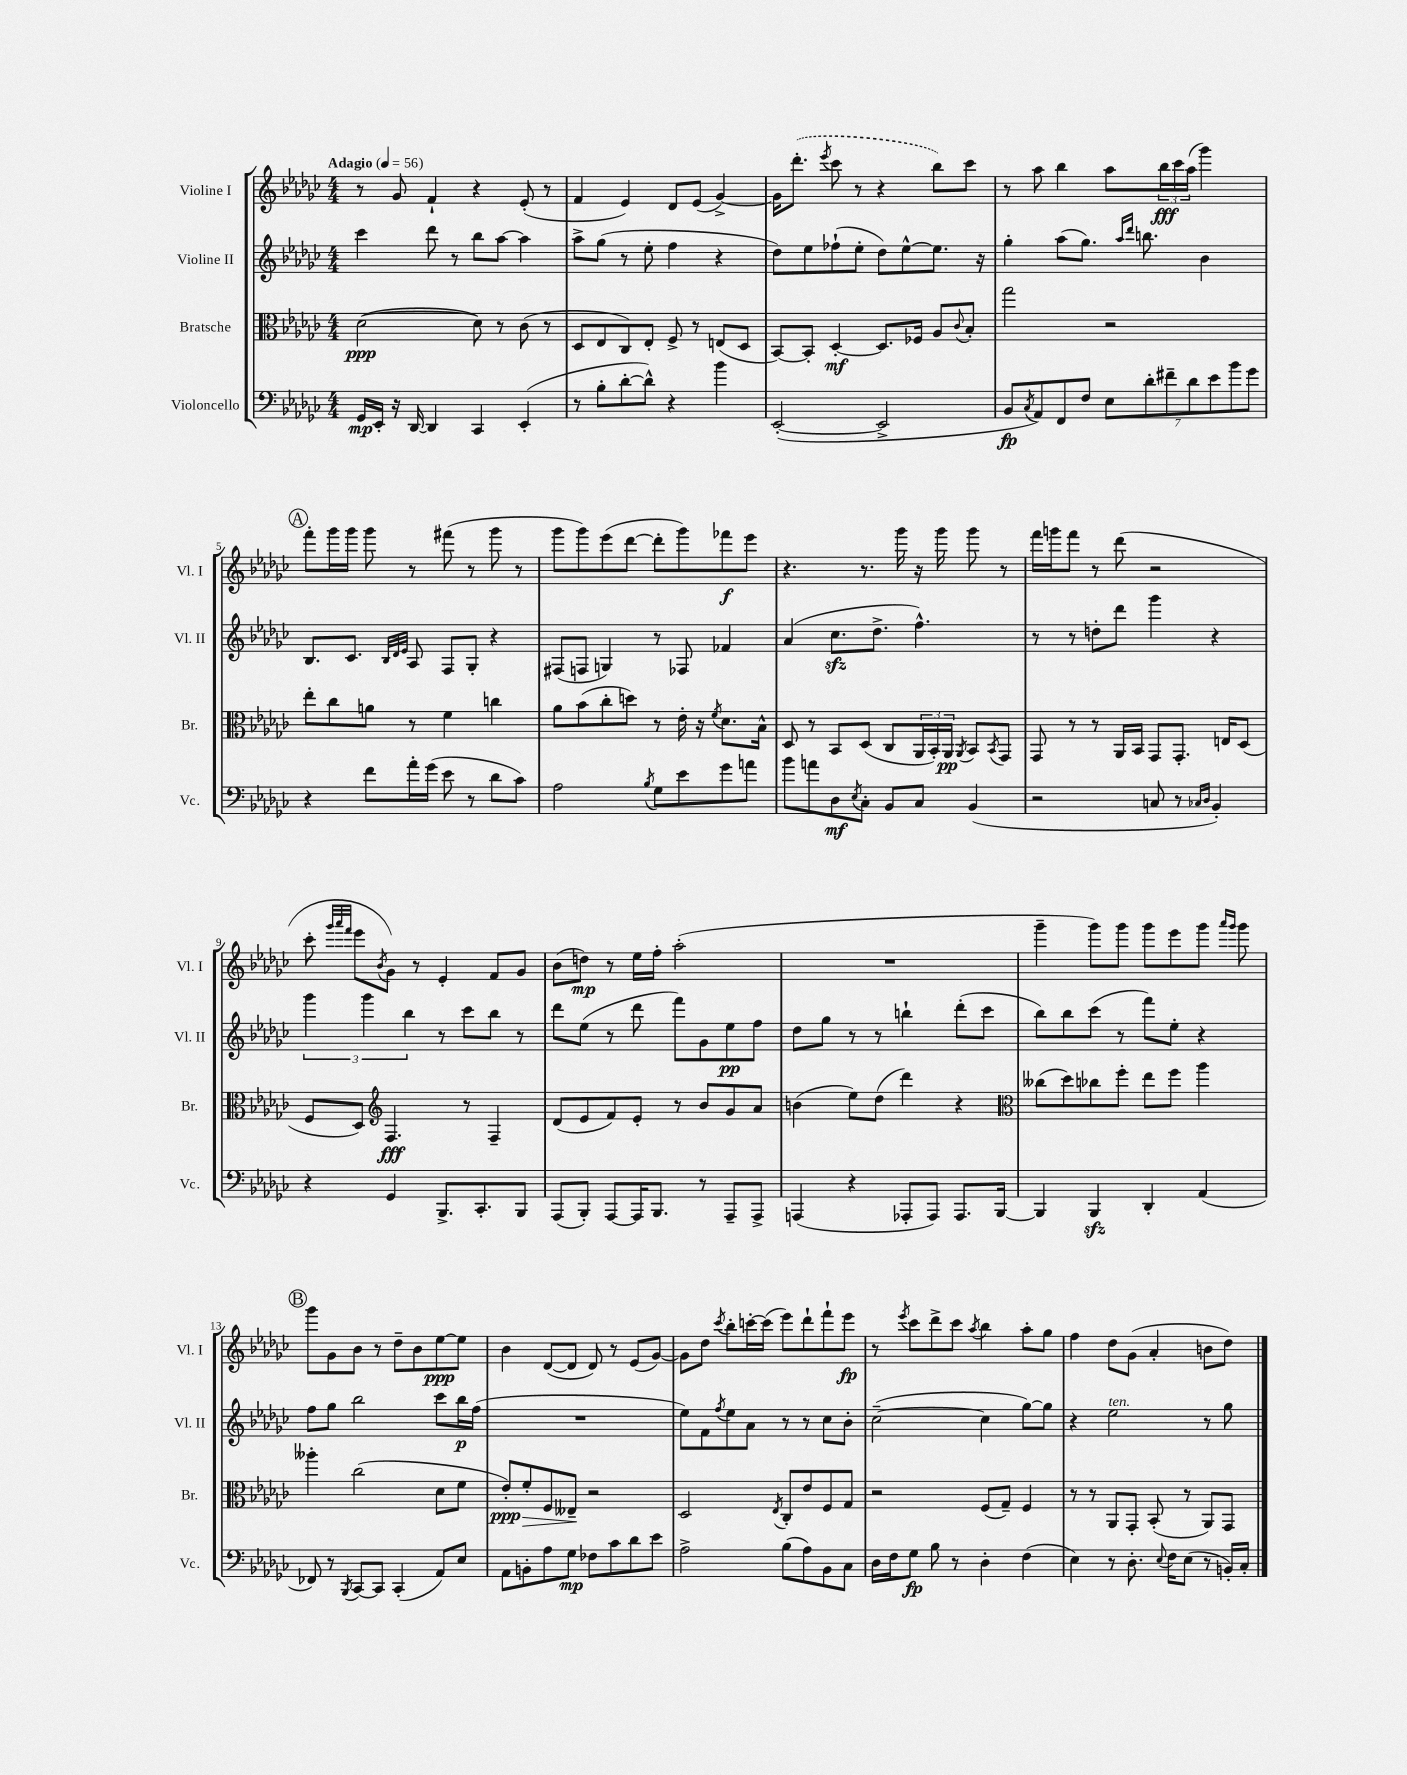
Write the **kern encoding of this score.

**kern	**kern	**kern	**kern
*staff4	*staff3	*staff2	*staff1
*clefF4	*clefC3	*clefG2	*clefG2
*k[b-e-a-d-g-c-]	*k[b-e-a-d-g-c-]	*k[b-e-a-d-g-c-]	*k[b-e-a-d-g-c-]
*M4/4	*M4/4	*M4/4	*M4/4
*MM56	*MM56	*MM56	*MM56
16GG-	([2d-	4ccc-	8r
16EE-'	.	.	.
16r	.	.	8g-
[16DD-	.	.	.
4DD-]	.	8ddd-	4f`
.	.	8r	.
4CC-	8d-])	8bb-	4r
.	8r	[8aa-	.
(4EE-'	(8c-	4aa-]	(8e-'
.	8r	.	8r
=	=	=	=
8r	8D-	8aa-^	4f
8B-'	8E-	(8gg-	.
[8d-'	8C-)	8r	4e-)
8d-^^])	8E-'	8ee-'	.
4r	8F^	4ff	8d-
.	8r	.	(8e-
4b-	(8E	4r	[4g-^)
.	8D-	.	.
=	=	=	=
([2EE-'	[8BB-)	8dd-)	16g-]
.	.	.	(8.ddd-'
.	8BB-']	8ee-	.
.	.	.	8qeee-
.	[4D-'	(8ff-`	8ccc-
.	.	8ee-'	8r
2EE-^]	8.D-]	8dd-)	4r
.	.	[8ee-^^	.
.	16F-	.	.
.	8A-	8.ee-]	8bb-)
.	8qqc-	.	.
.	8B-'	.	8ccc-
.	.	16r	.
=	=	=	=
8BB-	2gg-	4gg-'	8r
8qC-	.	.	.
8AA-)	.	.	8aa-
8FF	.	(8aa-	4bb-
8F	.	8.gg-)	.
14E-	2r	.	8aa-
.	.	16qqaa-	.
.	.	16qqddd-	.
.	.	8.bb	.
14d-'	.	.	.
.	.	.	24bb-
14f#~	.	.	.
.	.	.	24ccc-
.	.	.	(24aa-
14d-	.	.	.
.	.	4b-	4ggg-)
14e-	.	.	.
14b-	.	.	.
14g-	.	.	.
=	=	=	=
4r	8ee-'	8.B-	8fff'
.	8cc-	.	16ggg-
.	.	8.c-	16ggg-
8f	8a	.	8ggg-
.	.	32qqB-	.
.	.	32qqd-	.
.	.	32qqe-	.
16a-'	8r	8A-	8r
(16g-	.	.	.
8e-	4f	8F	(8fff#
8r	.	8G-'	8r
8d-	4cc	4r	8ggg-
8c-)	.	.	8r
=	=	=	=
2A-	8a-	(8F#	8ggg-
.	(8b-	8F	8ggg-)
.	8cc-'	4G)	(8eee-
.	8dd)	.	[8ddd-
8qB-	.	.	.
8G-	8r	8r	8ddd-']
8e-	16e-'	8F-	8ggg-)
.	16r	.	.
.	8qf	.	.
8g-	8.d-	4f-	8fff-
8a	.	.	8eee-
.	16B-^^	.	.
=	=	=	=
8b-	8D-	(4a-	4.r
8a	8r	.	.
8D-	8BB-	8.cc-	.
8qE-	.	.	.
8C-'	(8D-	.	8.r
.	.	8.dd-^	.
8BB-	8C-	.	.
.	.	.	16ggg-
8C-	24AA-	4.ff^^)	16r
.	24BB-')	.	.
.	.	.	16ggg-
.	24AA-	.	.
.	8qAA-	.	.
(4BB-	8BB-	.	8ggg-
.	8qBB-	.	.
.	8GG-	.	8r
=	=	=	=
2r	8GG-	8r	16fff
.	.	.	16ggg
.	8r	8r	8fff
.	8r	8dd'	8r
.	16AA-	8ddd-	(8ddd-
.	16BB-	.	.
8C	8GG-	4ggg-	2r
8r	8.GG-'	.	.
16qqC-	.	.	.
16qqD-	.	.	.
4BB-')	.	4r	.
.	16E	.	.
.	(8D-	.	.
=	=	=	=
4r	8F	6ggg-	8ccc-'
.	.	.	32qqggg-
.	.	.	32qqaaa-
.	.	.	32qqfff
.	8D-)	.	8eee-
.	.	6ggg-	.
*	*clefG2	*	*
.	.	.	8qb-
4GG-	4.F	.	8g-)
.	.	6bb-	.
.	.	.	8r
8.BBB-^	.	8r	4e-'
.	8r	8ccc-	.
8.CC-'	.	.	.
.	4F~	8bb-	8f
8BBB-	.	8r	8g-
=	=	=	=
(8AAA-	(8d-	8ddd-	(8b-
8BBB-')	8e-	(8ee-	8dd)
[8AAA-	8f)	8r	8r
16AAA-]	8e-'	8ddd-	16ee-
8.BBB-	.	.	16ff'
.	8r	8fff)	(2aa-'
8r	8b-	8g-	.
8AAA-~	8g-	8ee-	.
8AAA-^	8a-	8ff	.
=	=	=	=
(4AAA	(4b	8dd-	1r
.	.	8gg-	.
4r	8ee-)	8r	.
.	(8dd-	8r	.
8AAA-'	4ddd-)	4bb`	.
8AAA-)	.	.	.
8.AAA-	4r	(8ddd-'	.
.	.	8ccc-	.
[16BBB-	.	.	.
=	=	=	=
*	*clefC3	*	*
4BBB-]	(8cc--	8bb-)	4ggg-~
.	8dd-)	8bb-	.
4BBB-	8cc-	(8ccc-	8ggg-)
.	8ff'	8r	8ggg-
4DD-'	8ee-	8fff)	8ggg-
.	8ff	8ee-'	8eee-
(4AA-	4aa-	4r	8ggg-
.	.	.	16qqaaa-
.	.	.	16qqggg-
.	.	.	8ggg-
=	=	=	=
8FF-)	4aa--'	8ff	8ggg-
8r	.	8gg-	8g-
8qBBB-	.	.	.
[8CC-	(2cc-	2bb-	8b-
8CC-]	.	.	8r
(4CC-'	.	.	8dd-~
.	.	.	8b-
8AA-)	8d-	8ccc-	[8ee-
8E-	8f	16bb-	8ee-]
.	.	(16ff	.
=	=	=	=
8AA-	8e-')	1r	4b-
8BB'	8f'	.	.
8A-	8F	.	([8d-
8G-	8E--~	.	8d-]
8F-	2r	.	8d-)
8c-	.	.	8r
8d-	.	.	(8e-
8e-	.	.	[8g-)
=	=	=	=
2A-^	2D-	8ee-)	8g-]
.	.	8f	8dd-
.	.	8qff	8qccc-
.	.	8ee-	8bb-'
.	.	8a-	[16ccc'
.	.	.	(16ccc]
.	8qE-	.	.
(8B-	8C-'	8r	8eee-)
8A-)	8e-	8r	8ddd-`
8BB-	8F	8cc-	8fff`
8C-	8G-	8b-'	8eee-
=	=	=	=
16D-	2r	([2cc-~	8r
16F	.	.	.
.	.	.	8qeee-
8G-	.	.	8ccc-
8B-	.	.	8ddd-^
8r	.	.	8ccc-
.	.	.	8qaa-
4D-'	(8F	4cc-]	4bb-
.	8G-~)	.	.
(4F	4F	[8gg-)	8aa-'
.	.	8gg-]	8gg-
=	=	=	=
4E-)	8r	4r	4ff
.	8r	.	.
8r	8AA-	2ee-	8dd-
8.D-'	8GG-'	.	(8g-
.	(8BB-'	.	4a-'
8qqE-	.	.	.
16F	.	.	.
(8E-	8r	.	.
8r	8AA-)	8r	8b
16BB')	8GG-	8gg-	8dd-)
16C-'	.	.	.
==	==	==	==
*-	*-	*-	*-
